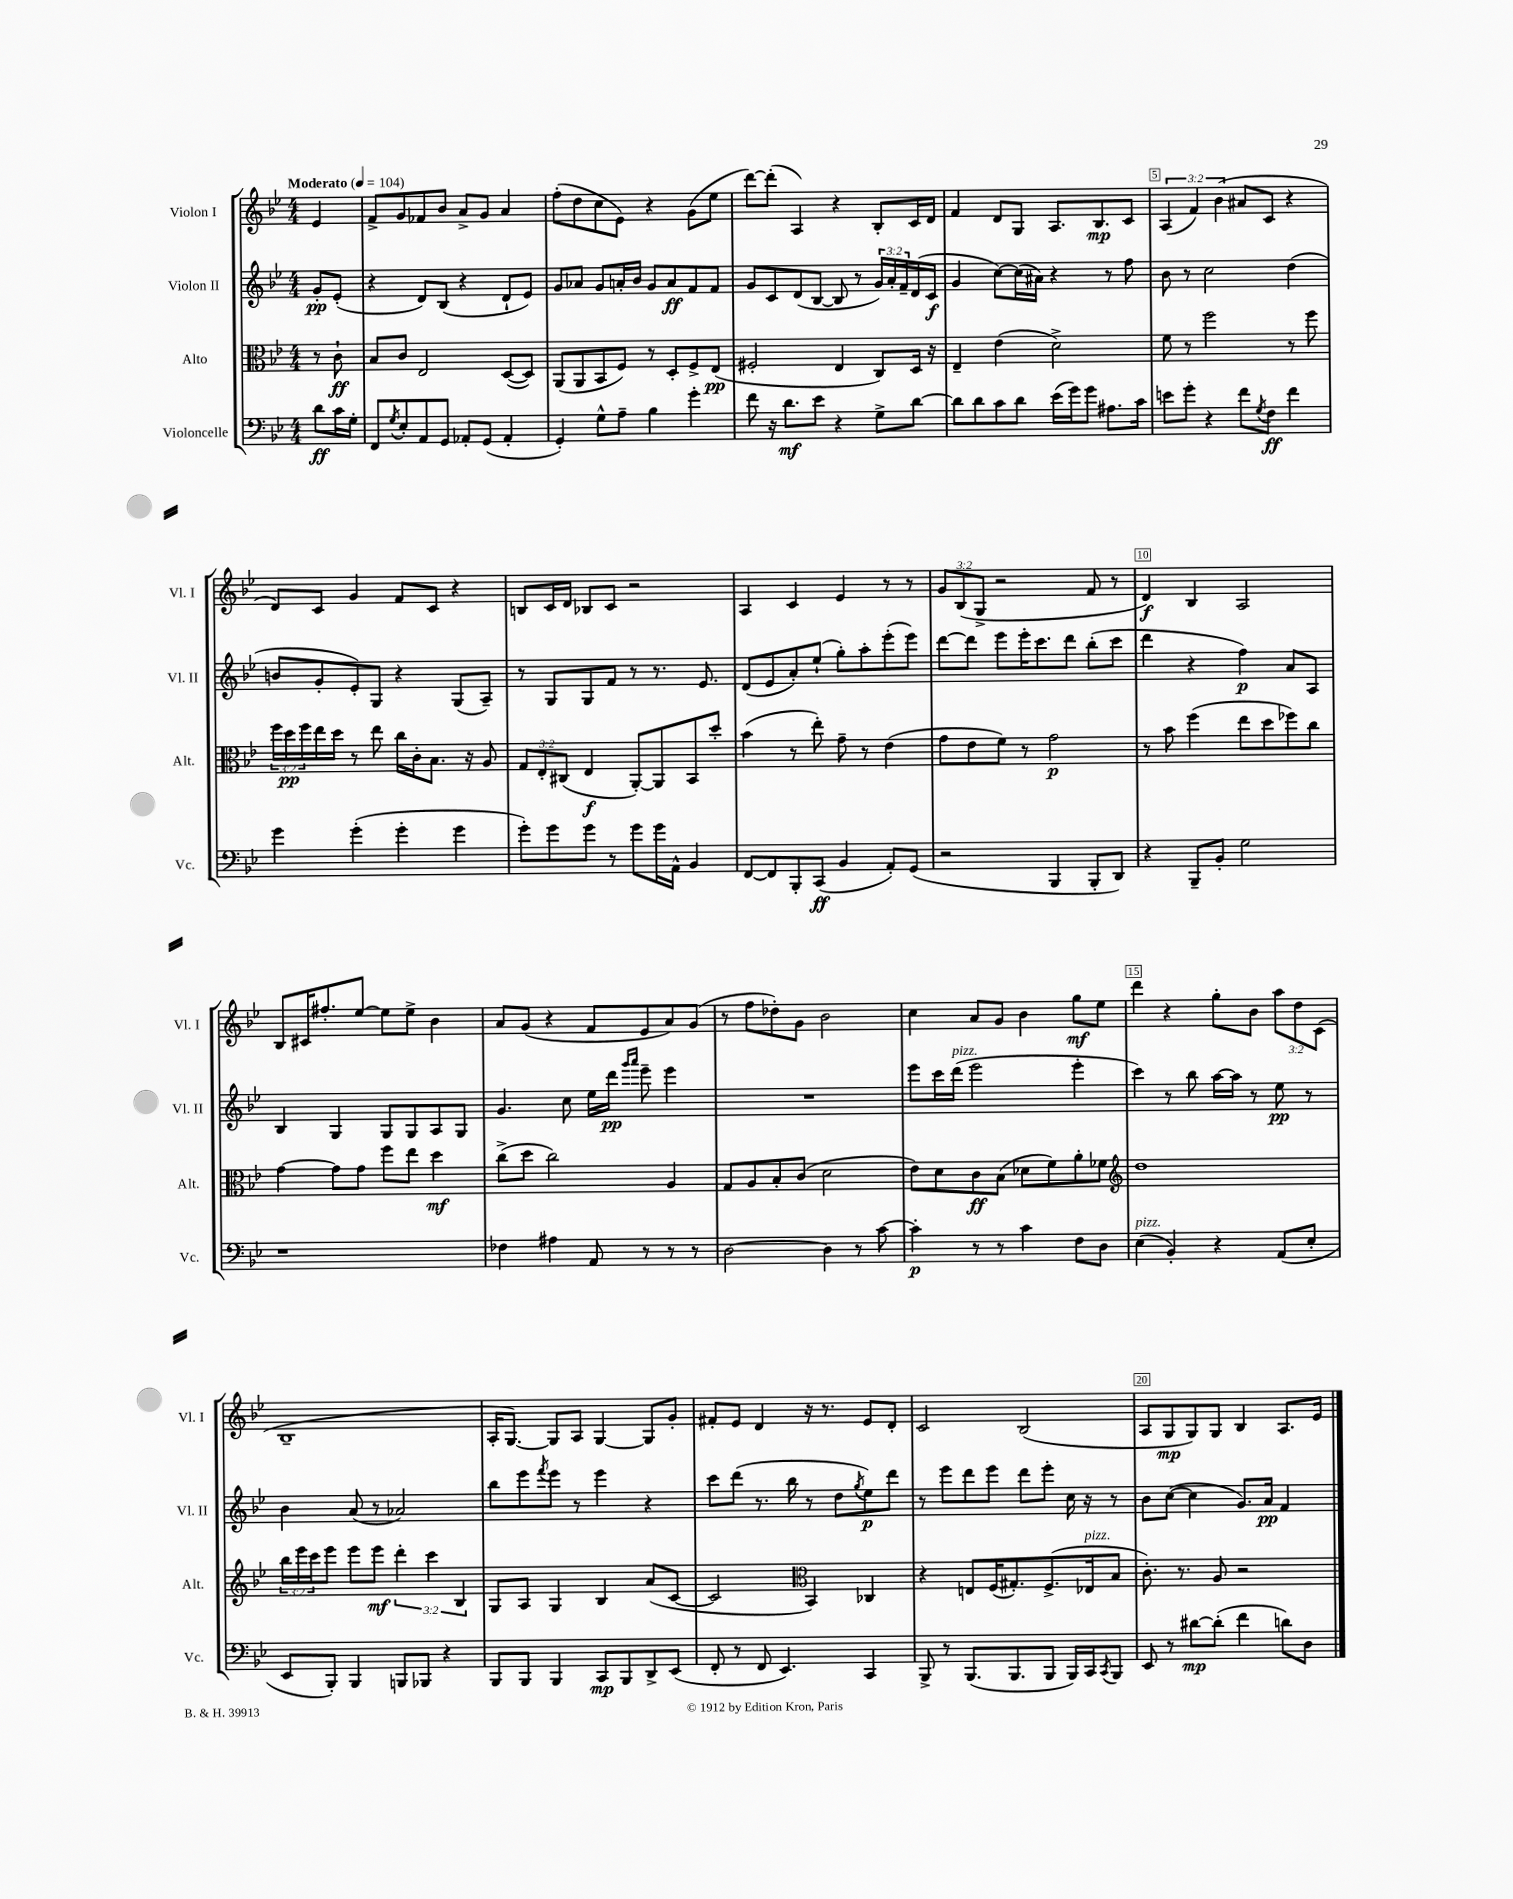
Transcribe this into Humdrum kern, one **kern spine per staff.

**kern	**kern	**kern	**kern
*staff4	*staff3	*staff2	*staff1
*clefF4	*clefC3	*clefG2	*clefG2
*k[b-e-]	*k[b-e-]	*k[b-e-]	*k[b-e-]
*M4/4	*M4/4	*M4/4	*M4/4
*MM104	*MM104	*MM104	*MM104
8d	8r	8g'	4e-
16c	8c`	(8e-'	.
16G'	.	.	.
=	=	=	=
8FF	8B-	4r	8f^
8qG	.	.	.
8E-'	8c	.	8g
8AA	2E-	8d)	8f-
8GG	.	(8B-	8b-
8AA-'	.	4r	8a^
(8GG	.	.	8g
4AA-'	([8D	8d`	4a
.	8D])	8e-)	.
=	=	=	=
4GG')	(8AA	8g	(8ff'
.	8AA	8a-	8dd
8G^^	8BB-	8g	8cc
8A~	8F)	16a'	8e-)
.	.	16b-	.
4B-	8r	8g	4r
.	8D'	8a	.
4g'	8F^	8f	(8g
.	(8E-	8f	8ee-
=	=	=	=
8f	2F#'	8g	[8ddd)
16r	.	8c	(8ddd']
8.d	.	.	.
.	.	(8d	4A)
8e-	.	[8B-	.
4r	4E-	8B-]	4r
.	.	8r	.
8G^	8C)	24g)	8B-'
.	.	24a'	.
.	.	24f~	.
[8d	16D	(16d	16c
.	16r	16c	16d
=	=	=	=
8d]	4E-~	4g	4f
8d	.	.	.
8c	(4e-	[8cc)	8d
8d	.	(16cc]	8G
.	.	16a#)	.
(16e-	2d^)	4r	8.A
16g)	.	.	.
8g	.	.	.
.	.	.	8.B-
8.A#	.	8r	.
.	.	8ff	8c
16c	.	.	.
=	=	=	=
8e	8f	8b-	(6A
8g'	8r	8r	.
.	.	.	6f)
4r	2ff	2cc	.
.	.	.	(6b-
8f	.	.	8a#
8qG	.	.	.
8F	.	.	8c
4f	8r	(4dd	4r
.	8ff	.	.
=	=	=	=
4g	24ff	8b	8d)
.	24dd	.	.
.	24ff	.	.
.	16ee-	8g'	8c
.	16dd	.	.
(4g'	8r	8e-')	4g
.	8ee-	8G	.
4g'	16cc	4r	8f
.	16c'	.	.
.	8.B-	.	8c
4g	.	(8G	4r
.	16r	.	.
.	8A	8A~)	.
=	=	=	=
8g')	12G	8r	8B
.	12E-'	.	.
8g	.	8G	16c
.	(12C#	.	.
.	.	.	16d
8g	4E-	8G	8B-
8r	.	8f	8c
8g	[8AA')	8r	2r
16g	8AA]	8.r	.
16AA^^	.	.	.
4BB-	8BB-	.	.
.	.	8.e-	.
.	8dd'	.	.
=	=	=	=
[8FF	(4b-	(8d	4A
8FF]	.	8e-	.
8BBB-'	8r	8a')	4c
(8CC	8ee-')	(8ee-`	.
4BB-	8g~	8gg')	4e-
.	8r	8aa'	.
8AA')	(4e-	(8eee-'	8r
(8GG	.	8eee-)	8r
=	=	=	=
2r	8g	[8ddd	12g
.	.	.	(12B-
.	8e-	8ddd]	.
.	.	.	12G^
.	8f)	8eee-	2r
.	8r	16eee-'	.
.	.	8.ccc	.
4BBB-	2g	.	.
.	.	8ddd	.
8BBB-'	.	(8bb-'	8f
8DD)	.	8ccc	8r
=	=	=	=
4r	8r	4ddd	4d)
.	8b-	.	.
8BBB-~	(4ff	4r	4B-
8BB-'	.	.	.
2G	8ee-	4ff)	2A
.	8dd	.	.
.	8ff-)	8a	.
.	8cc	8A	.
=	=	=	=
1r	[4g	4B-	8B-
.	.	.	16c#
.	.	.	8.ff#'
.	8g]	4G	.
.	8g	.	[8ee-
.	8ff	8G	8ee-]
.	8ee-	8G	8ee-^
.	4dd	8A	4b-
.	.	8G	.
=	=	=	=
4F-	(8cc^	4.g	8a
.	8dd	.	(8g
4A#	2cc)	.	4r
.	.	8cc	.
8AA	.	16ee-	8f
.	.	16ddd	.
.	.	16qqggg	.
.	.	16qqaaa	.
8r	.	8eee-~	8e-
8r	4A	4eee-	8a)
8r	.	.	(8g
=	=	=	=
[2D	8G	1r	8r
.	8A	.	8ff
.	8B-'	.	8dd-')
.	(8c	.	8g
4D]	2d	.	2b-
8r	.	.	.
[8c	.	.	.
=	=	=	=
4c']	8e-)	8eee-	4cc
.	8d	16ccc	.
.	.	(16ddd	.
8r	8c	2eee-	8a
8r	(8B-	.	8g
4c	8d-	.	4b-
.	8f)	.	.
8F	8a'	4eee-'	8gg
8D	8f-	.	8ee-
=	=	=	=
*	*clefG2	*	*
(4E-	1dd	4ccc)	4ddd
4BB-')	.	8r	4r
.	.	8bb-	.
4r	.	[16aa	8gg'
.	.	16aa]	.
.	.	8r	8b-
(8AA	.	8ee-	12aa
.	.	.	12dd
8E-'	.	8r	.
.	.	.	(12c
=	=	=	=
8EE-	24bb-	4b-	1B-~
.	24eee-	.	.
.	24ccc	.	.
8BBB-')	8eee-	.	.
4BBB-	8eee-	(8a	.
.	8eee-	8r	.
8BBB	6ddd'	2a-)	.
8BBB-	.	.	.
.	6ccc	.	.
4r	.	.	.
.	6B-	.	.
=	=	=	=
8BBB-	8G	8bb-	16A'
.	.	.	[8.G)
8BBB-	8A	8eee-	.
.	.	8qfff	.
4BBB-	4G	8eee-	8G]
.	.	8r	8A
8CC	4B-	4eee-	[4G
8BBB-	.	.	.
8DD^	(8a	4r	8G]
(8EE-	[8c	.	8g'
=	=	=	=
8FF'	2c]	8ccc	8f#'
8r	.	(8ddd	8e-
8FF	.	8.r	4d
4.EE-)	.	.	.
.	.	16bb-	.
*	*clefC3	*	*
.	4BB-)	8r	16r
.	.	.	8.r
.	.	8dd	.
.	.	8qgg	.
4CC	4C-	8ee-)	8e-
.	.	8ddd	8d'
=	=	=	=
8BBB-^	4r	8r	2c
8r	.	8eee-	.
(8.BBB-	8E	8ddd	.
.	(16F	8eee-	.
8.BBB-	8.G#')	.	.
.	.	8ddd	(2B-
8BBB-	(8.F^	8eee-'	.
16BBB-)	.	16cc	.
16CC	16E-	16r	.
8qCC	.	.	.
8BBB-	8B-	8r	.
=	=	=	=
8EE-	8.c')	8b-	8A
8r	.	([8cc	8G
.	8.r	.	.
[8d#	.	4cc]	8G)
(8d#']	8A	.	8G
4f	2r	8.g)	4B-
.	.	16a	.
8d)	.	4f	8.A
8D	.	.	.
.	.	.	16e-
==	==	==	==
*-	*-	*-	*-
